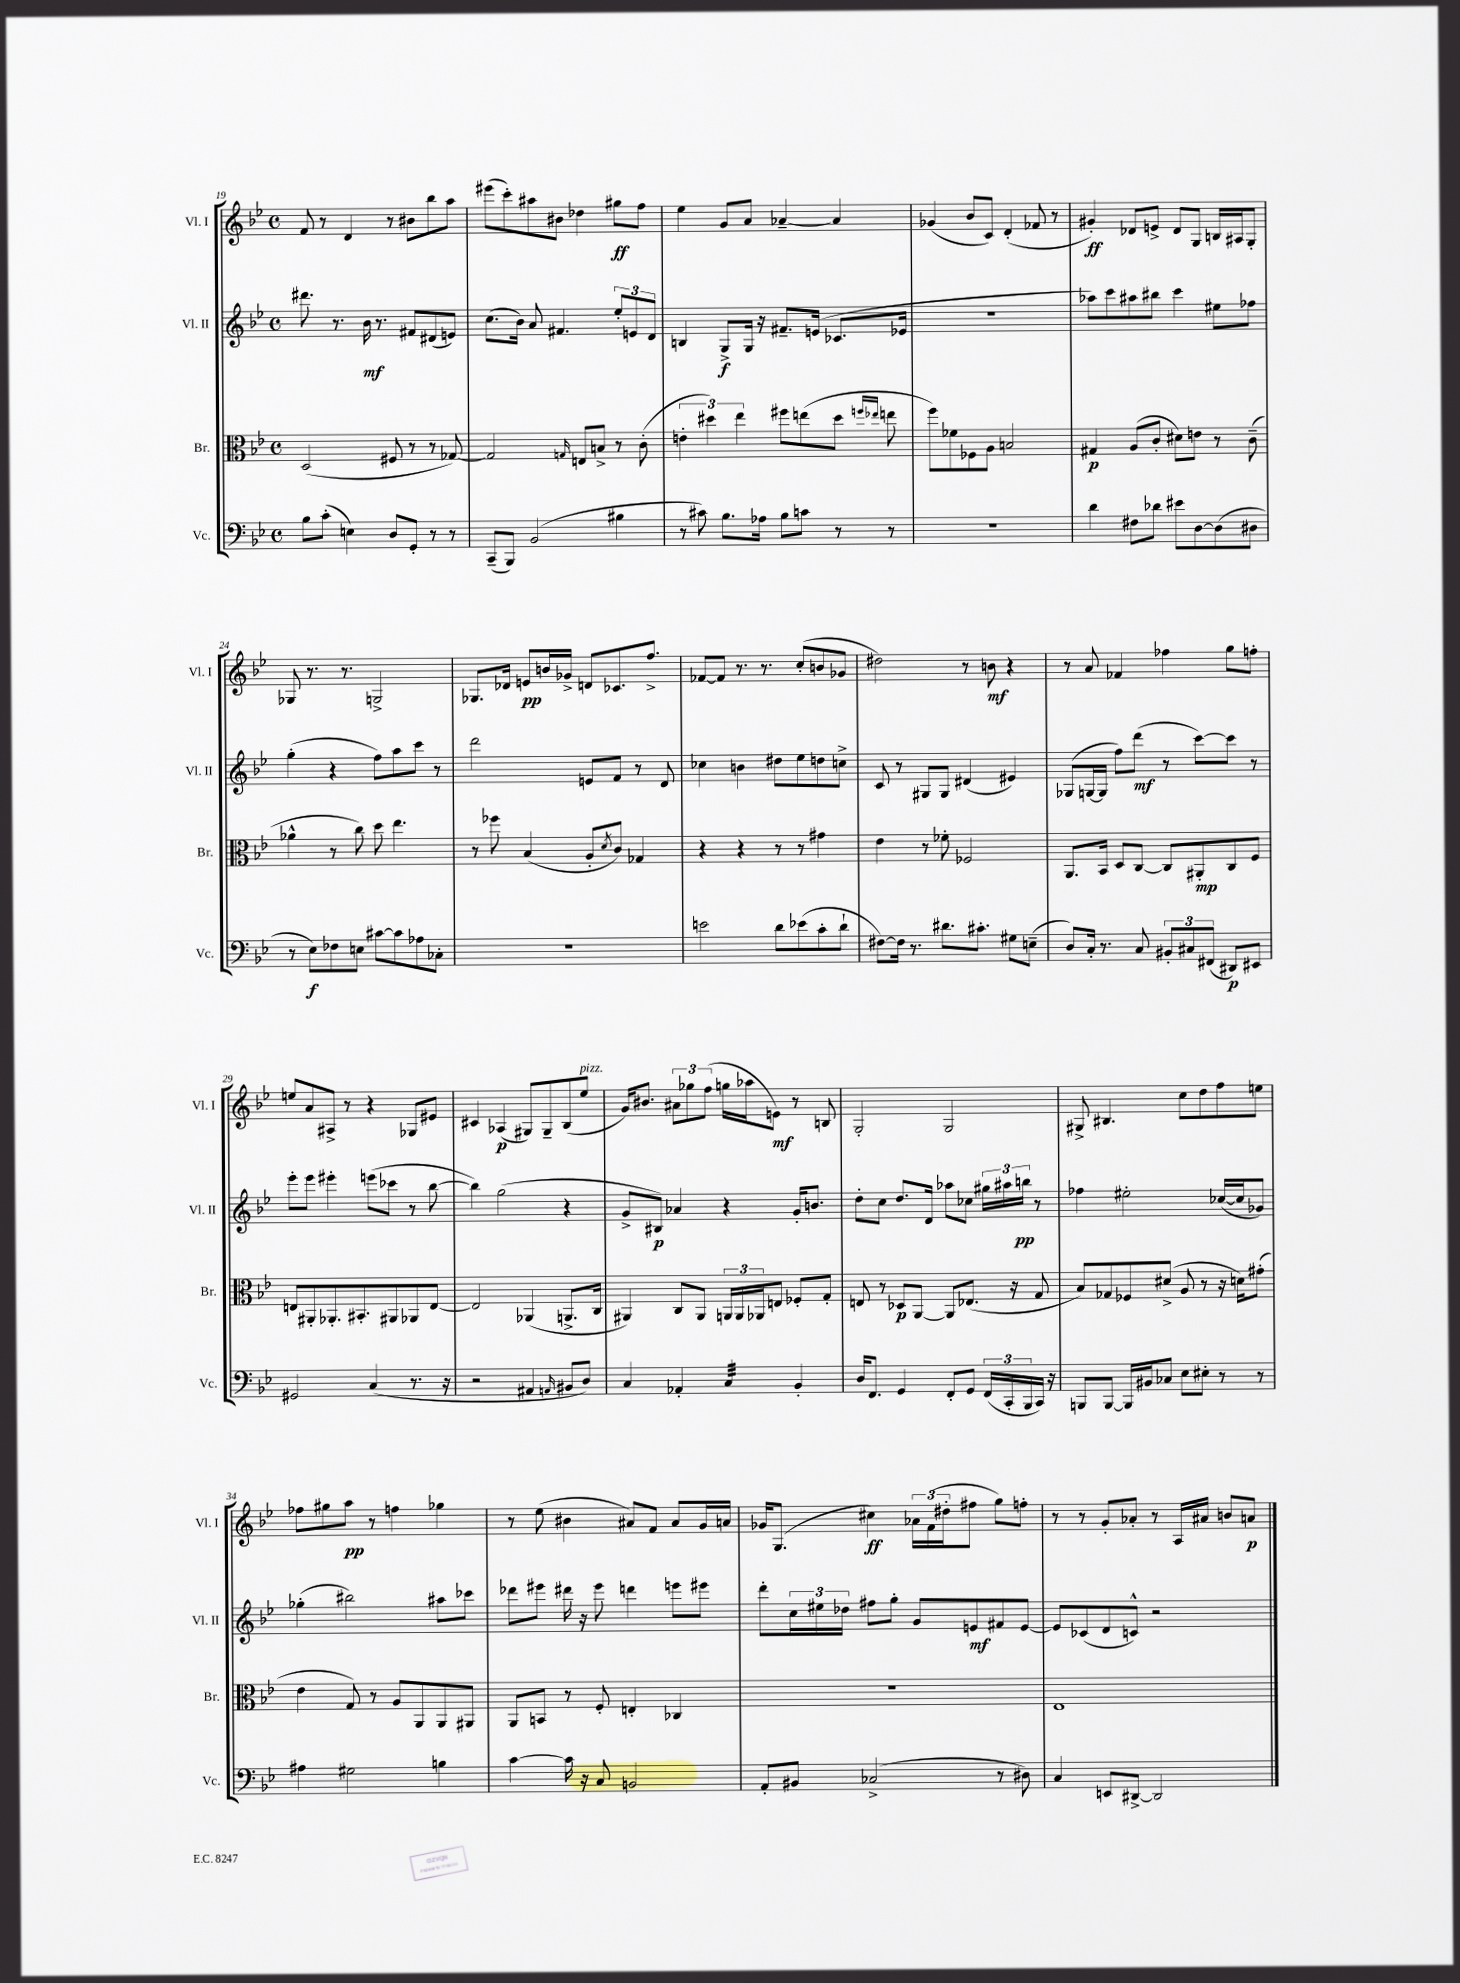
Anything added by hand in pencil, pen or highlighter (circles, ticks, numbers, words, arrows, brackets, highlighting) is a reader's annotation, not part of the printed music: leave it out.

**kern	**kern	**kern	**kern
*staff4	*staff3	*staff2	*staff1
*clefF4	*clefC3	*clefG2	*clefG2
*k[b-e-]	*k[b-e-]	*k[b-e-]	*k[b-e-]
*M4/4	*M4/4	*M4/4	*M4/4
*met(c)	*met(c)	*met(c)	*met(c)
8B-	(2D	8.ddd#	8f
(8c'	.	.	8r
.	.	8.r	.
4E)	.	.	4d
.	.	16b-	.
.	.	8.r	.
8D	8F#	.	8r
8GG'	8r	8f#	8b#
8r	8r	(8d#	8bb-
8r	[8G-)	8e)	8aa
=	=	=	=
(8CC~	2G-]	(8.cc	(8eee#
8BBB-)	.	.	8ccc')
.	.	16b-)	.
(2BB-	.	8a	8aa#
.	.	4.f#	8b#
.	16qqG	.	.
.	8E	.	4dd-
.	8B^	.	.
4B#	8r	12ee-'	8gg#
.	.	12e	.
.	(8c'	.	8ff
.	.	12d	.
=	=	=	=
8r	6e'	4B	4ee-
8c#)	.	.	.
.	6dd#)	.	.
8.B-	.	8G^	8g
.	6ee-	.	.
.	.	16G	8a
16A-	.	16r	.
8B-	8ff#	8.f#~	[4a-~
8c	(8ee	.	.
.	.	(16e	.
8r	8dd#	8.c-	4a-]
.	16qqff	.	.
.	16qqee-	.	.
8r	8ee	.	.
.	.	16e-	.
=	=	=	=
1r	8ff)	1r	(4g-
.	8f-	.	.
.	8F-	.	8b-
.	8A	.	8c)
.	2B	.	(4d'
.	.	.	8f-
.	.	.	8r
=	=	=	=
4d	4G#	8aa-)	4g#')
.	.	8ccc	.
8F#	(8A	8aa#	8d-
8d-	8c'	8bb#	8e^
8e#	8d#)	4ccc	8d-
[8D	8e	.	8G
(8D]	8r	8ee#	16B
.	.	.	16A#
8D#	(8c~	8ff-	8G'
=	=	=	=
8r	4a-^^	(4gg'	8G-
8E-)	.	.	8.r
8F-	8r	4r	.
.	.	.	8.r
8E	8cc)	.	.
[8c#	8dd	8ff)	2G^
8c#]	4.ee-	8aa	.
8A-	.	8ccc	.
8C-'	.	8r	.
=	=	=	=
1r	8r	2ddd	8.G-
.	8ff-	.	.
.	.	.	16d-
.	(4B-	.	8e
.	.	.	16b
.	.	.	16g-^
.	8A'	8e	8d
.	8qd	.	.
.	8c)	8f	8.c-
.	4G-	8r	.
.	.	.	8.ff^
.	.	8d	.
=	=	=	=
2e	4r	4cc-	[8f-
.	.	.	8f-]
.	4r	4b	8.r
.	.	.	8.r
8d	8r	8dd#	.
(8e-	8r	8ee-	(8cc'
8c'	4g#	8dd	8b
8d`	.	8cc^	8g-
=	=	=	=
[8F#)	4e-	8c	2dd#)
16F#]	.	8r	.
8.r	.	.	.
.	8r	8G#	.
8.d#	8f-'	8G#	.
.	2F-	(4d#	8r
8.c#'	.	.	.
.	.	.	8b
8G#	.	4e#)	4r
(8E~	.	.	.
=	=	=	=
8D)	8.AA	(8G-	8r
16C'	.	[16G	8a
8.r	16BB-	16G]	.
.	8D	8ff)	4f-
8C	[8C	(8ddd	.
12BB#'	8C]	8r	4ff-
12C#	.	.	.
.	8AA#'	[8ccc)	.
(12FF#	.	.	.
8DD#)	8C	8ccc]	8gg
8EE#	8F	8r	8ff'
=	=	=	=
2GG#	8E	8eee-'	8ee
.	8AA#'	8eee-	8a
.	8.AA-'	4eee#'	8A#^
.	.	.	8r
.	8.BB#'	.	.
(4C	.	(8eee	4r
.	8AA#	8ccc-	.
8.r	8AA-	8r	8G-
.	[8E	[8bb-	8e#
16r	.	.	.
=	=	=	=
2r	2E]	4bb-])	4c#
.	.	(2gg	(4A-
4AA#	(4AA-	.	8G#)
.	.	.	8G#~
16qqAA	.	.	.
8BB#	8.AA^	4r	(8B-
8D)	.	.	8ee-
.	16C	.	.
=	=	=	=
4C	4AA#)	8g^	16g)
.	.	.	8.b#
.	.	8B#)	.
4AA-'	8C	4a-	12a#
.	.	.	12gg-
.	8AA#	.	.
.	.	.	(12ff
4C	24AA	4r	16gg
.	24AA	.	.
.	.	.	16aa-
.	24AA-	.	.
.	8E	.	8e)
4BB-'	8F-'	16g'	8r
.	.	8.b	.
.	8G'	.	8B
=	=	=	=
16D	8E	8dd'	2G'
8.FF	.	.	.
.	8r	8cc	.
4GG	8D-	8.dd	.
.	[8AA	.	.
.	.	16d	.
8FF'	8AA]	8aa-	2G
8GG	(8.E-	8cc-	.
(24FF	.	24gg#	.
24CC'	.	24aa#	.
.	16r	.	.
24BBB-	.	24bb	.
16CC)	8G	8r	.
16r	.	.	.
=	=	=	=
8BBB	8B-)	4ff-	8G#^
[8BBB	8G-	.	4.B#
16BBB]	8F-	2ee#'	.
16BB#	.	.	.
8C-	(8d#^	.	.
8E-	8A	.	8cc
8E#'	8r	.	8dd
8r	16r	([16cc-	8ff
.	16d)	16cc-]	.
8r	(8g#'	8g-)	8ee
=	=	=	=
4A#	4e-	(4gg-'	8ff-
.	.	.	8gg#
2G#	8G)	2bb#)	8aa
.	8r	.	8r
.	8A	.	4ff
.	8AA	.	.
4B	8AA	8aa#	4gg-
.	8AA#	8ccc-	.
=	=	=	=
[4c	8AA	8ddd-	8r
.	8BB	8eee#	(8ee-
16c]	8r	16ddd#	4b#
16r	.	16r	.
8C	8F'	8eee#	.
2BB	4E'	4ddd	8a#)
.	.	.	8f
.	4C-	8eee	8a#
.	.	8eee#	16g
.	.	.	16a
=	=	=	=
8AA'	1r	8ddd'	16g-
.	.	.	(8.G
8BB#	.	24cc	.
.	.	24ee#	.
.	.	24dd-	.
(2C-^	.	8ff#	4cc#)
.	.	8gg'	.
.	.	8g	24a-
.	.	.	(24f
.	.	.	24dd#'
.	.	8e	8ff#
8r	.	8f#	8gg)
8D#)	.	[8e	8ff'
=	=	=	=
4C	1E-	8e]	8r
.	.	(8c-	8r
8EE	.	8d	8g'
[8DD#^	.	8c^^)	8a-'
2DD#]	.	2r	8r
.	.	.	16A
.	.	.	16a#
.	.	.	8b
.	.	.	8a
==	==	==	==
*-	*-	*-	*-
